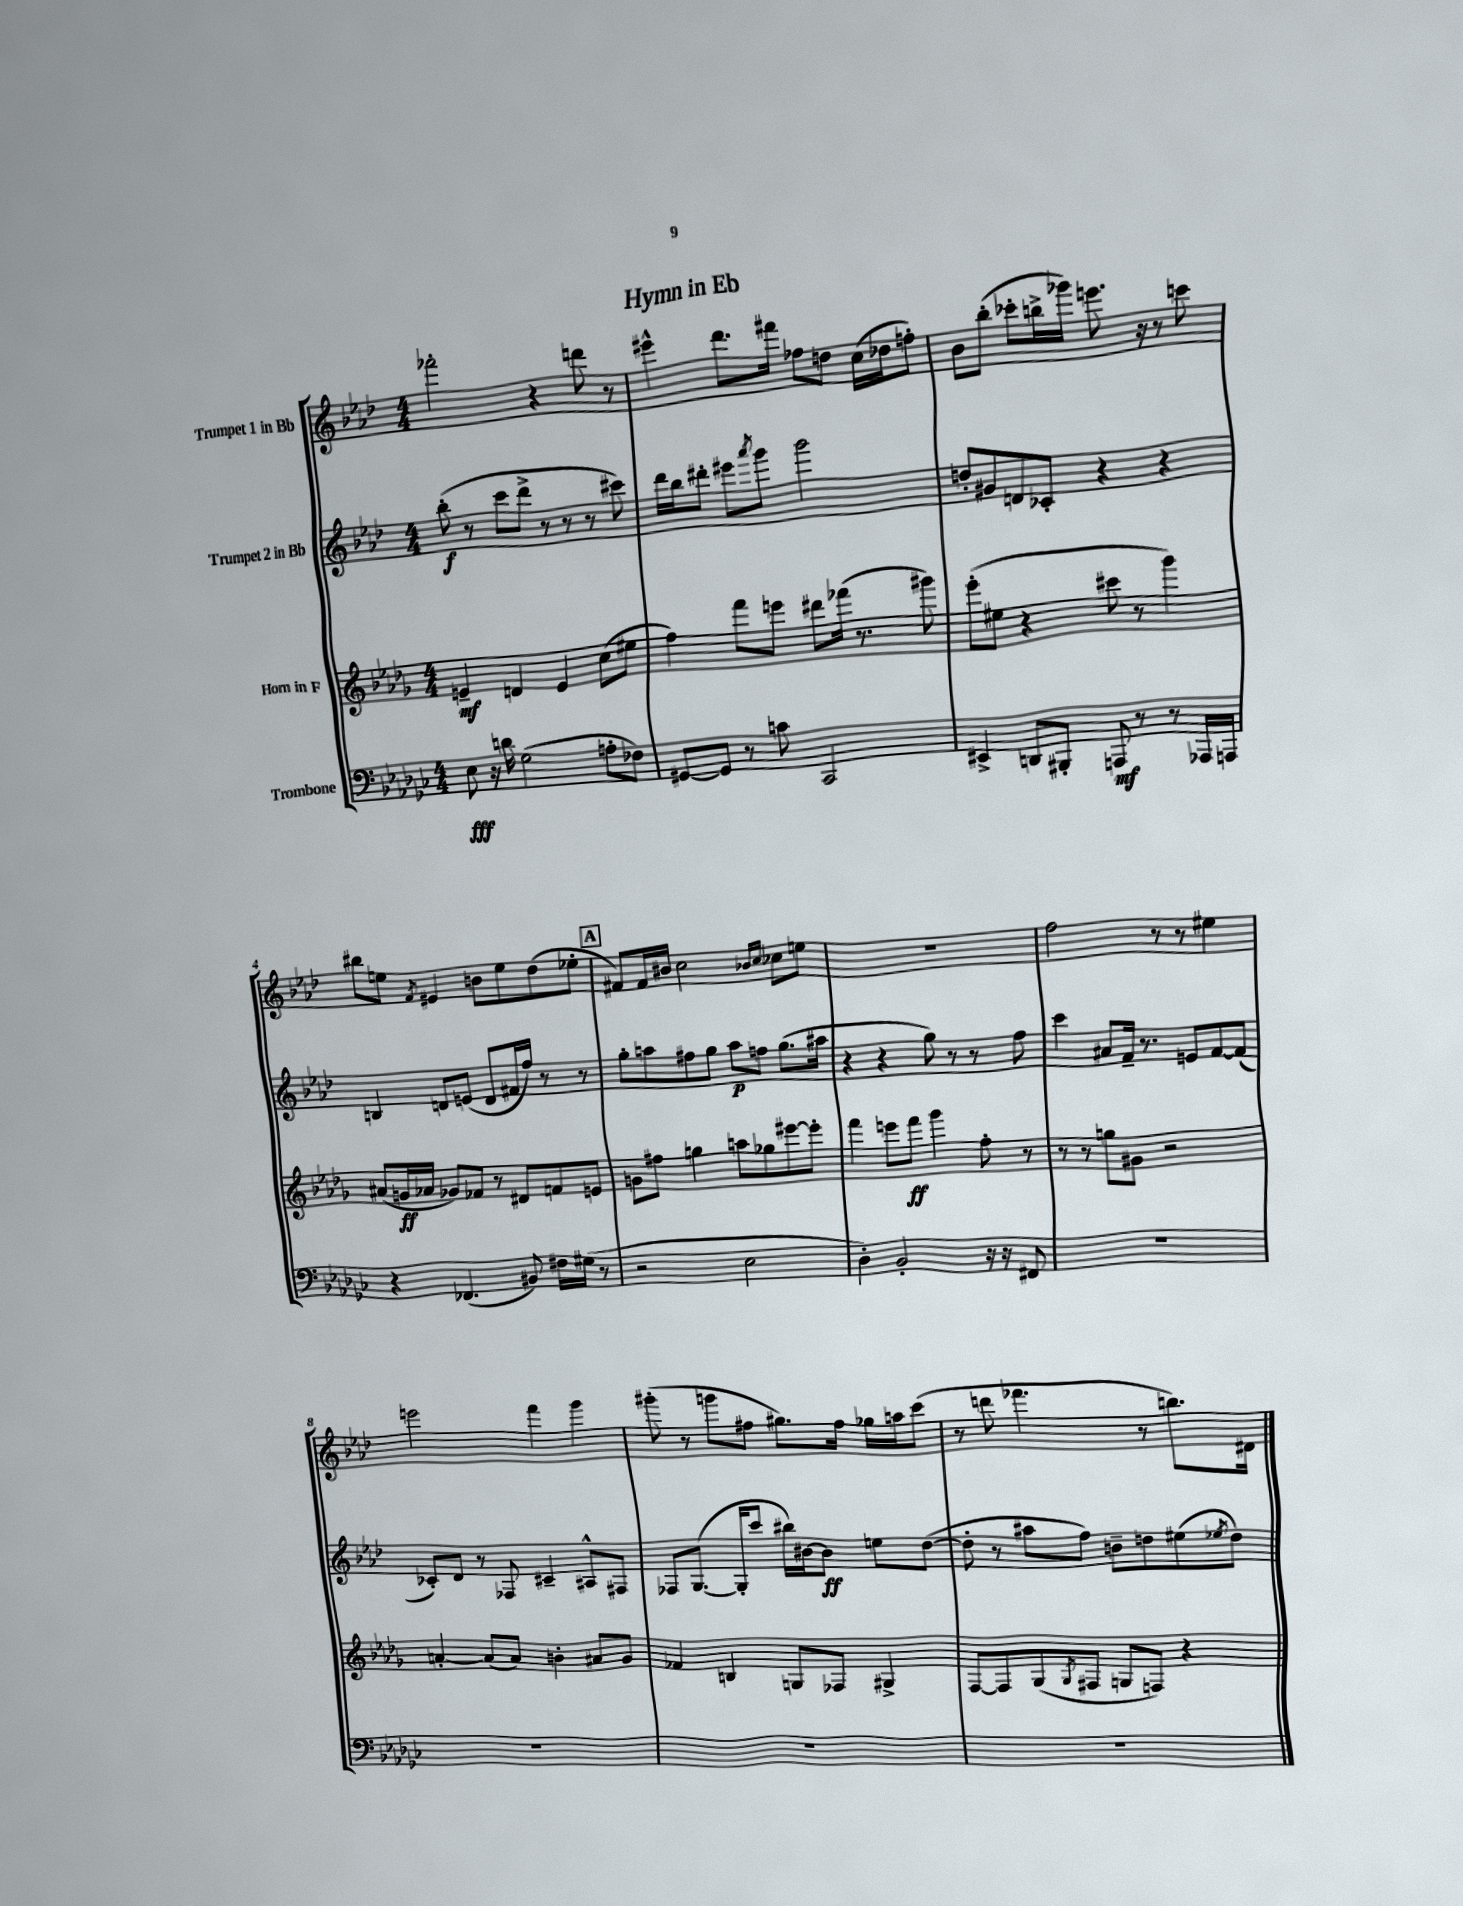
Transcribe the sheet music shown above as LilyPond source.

\header { title = "Hymn in Eb" }
<<
\new StaffGroup <<
\new Staff = "s0" \with { instrumentName = "Trumpet 1 in Bb" } {
    \clef treble \key aes \major \numericTimeSignature \time 4/4
    fes'''2-. r4 d'''8 r8 |
    eis'''4-^ des'''8. fis'''16 fes''8 d''8 c''16( des''16 f''8-.) |
    bes'8 bes''8-.( ces'''8-. b''16-> ges'''16) e'''8. r16 r8 c'''8 |
    bis''8 e''8 \acciaccatura { f'8 } eis'4 b'8 e''8 des''8( ees''8-. |
    \mark \markup { \box "A" } fis'8) fis'16 bis'16 c''2 \grace { bes'16 c''16 } ces''8 e''8 |
    R1 |
    f''2 r8 r8 eis''4 |
    e'''2 f'''4 g'''4 |
    gis'''8-.( r8 g'''8 fis''8 gis''8.) fis''16 ges''16 a''16 c'''8( |
    r8 d'''8 fes'''4. r8 b''8.) dis'16 \bar "|." |
}
\new Staff = "s1" \with { instrumentName = "Trumpet 2 in Bb" } {
    \clef treble \key aes \major \numericTimeSignature \time 4/4
    bes''8-.\f( r8 c'''8 des'''8-> r8 r8 r8 cis'''8) |
    des'''16 bes''16 dis'''8-. eis'''8 \acciaccatura { aes'''8 } g'''8 g'''2 |
    d''8-. gis'8 d'8 ces'8-. r4 r4 |
    b4 d'8 e'8( d'8 fis'16 f''16) r8 r8 |
    \mark \markup { \box "A" } g''8-. a''8 fis''8 g''8 a''8\p f''8 g''8.( ais''16 |
    r4 r4 g''8) r8 r8 f''8 |
    c'''4 ais'8 f'16-- r8. e'8 f'8~ f'8( |
    ces'8-.) des'8 r8 fes8 cis'4-- ais8-^ fis8 |
    fes8 g8.~( g16-. c'''8 bis''16) bis'16~ bis'8\ff e''8 des''8~( |
    des''8-. r8 ais''8 f''8) b'8-- d''8 eis''8( \acciaccatura { ees''8 } d''8) \bar "|." |
}
\new Staff = "s2" \with { instrumentName = "Horn in F" } {
    \clef treble \key des \major \numericTimeSignature \time 4/4
    e'4--\mf d'4 e'4 c''8( eis''8 |
    f''4) f'''8 e'''8 dis'''8 fes'''16( r8. gis'''8) |
    ees'''8-.( eis''8 r4 cis'''8 r8 ges'''4) |
    ais'8( g'16\ff aes'16 ges'8) fes'8 r8 dis'8 f'8 e'8 |
    \mark \markup { \box "A" } g'8 fis''8 g''4 a''8 ges''8 eis'''8~ eis'''8-. |
    f'''4 e'''8 f'''8\ff ges'''4 f''8-. r8 |
    r8 r8 g''8 gis'8 r2 |
    a'4~-. a'8( a'8) b'4-. ais'8 ges'8 |
    fes'4 b4 g8 fes8 gis4-> |
    f8~ f8 ges8( \acciaccatura { ges8 } fis8 g8 f8) r4 \bar "|." |
}
\new Staff = "s3" \with { instrumentName = "Trombone" } {
    \clef bass \key ges \major \numericTimeSignature \time 4/4
    ees8\fff r16 d'16 ges2( a8-. fes8) |
    gis,8~ gis,8 r8 c'8 ces,2 |
    eis,4-> d,8 bis,,8-. a,,8\mf r8 r8 aes,,16 a,,16 |
    r4 fes,4.( bis,8) fis16 gis16( r8 |
    \mark \markup { \box "A" } r2 ees2 |
    des4-.) bes,2-. r16 r16 fis,8 |
    R1 |
    R1 |
    R1 |
    R1 \bar "|." |
}
>>
>>
